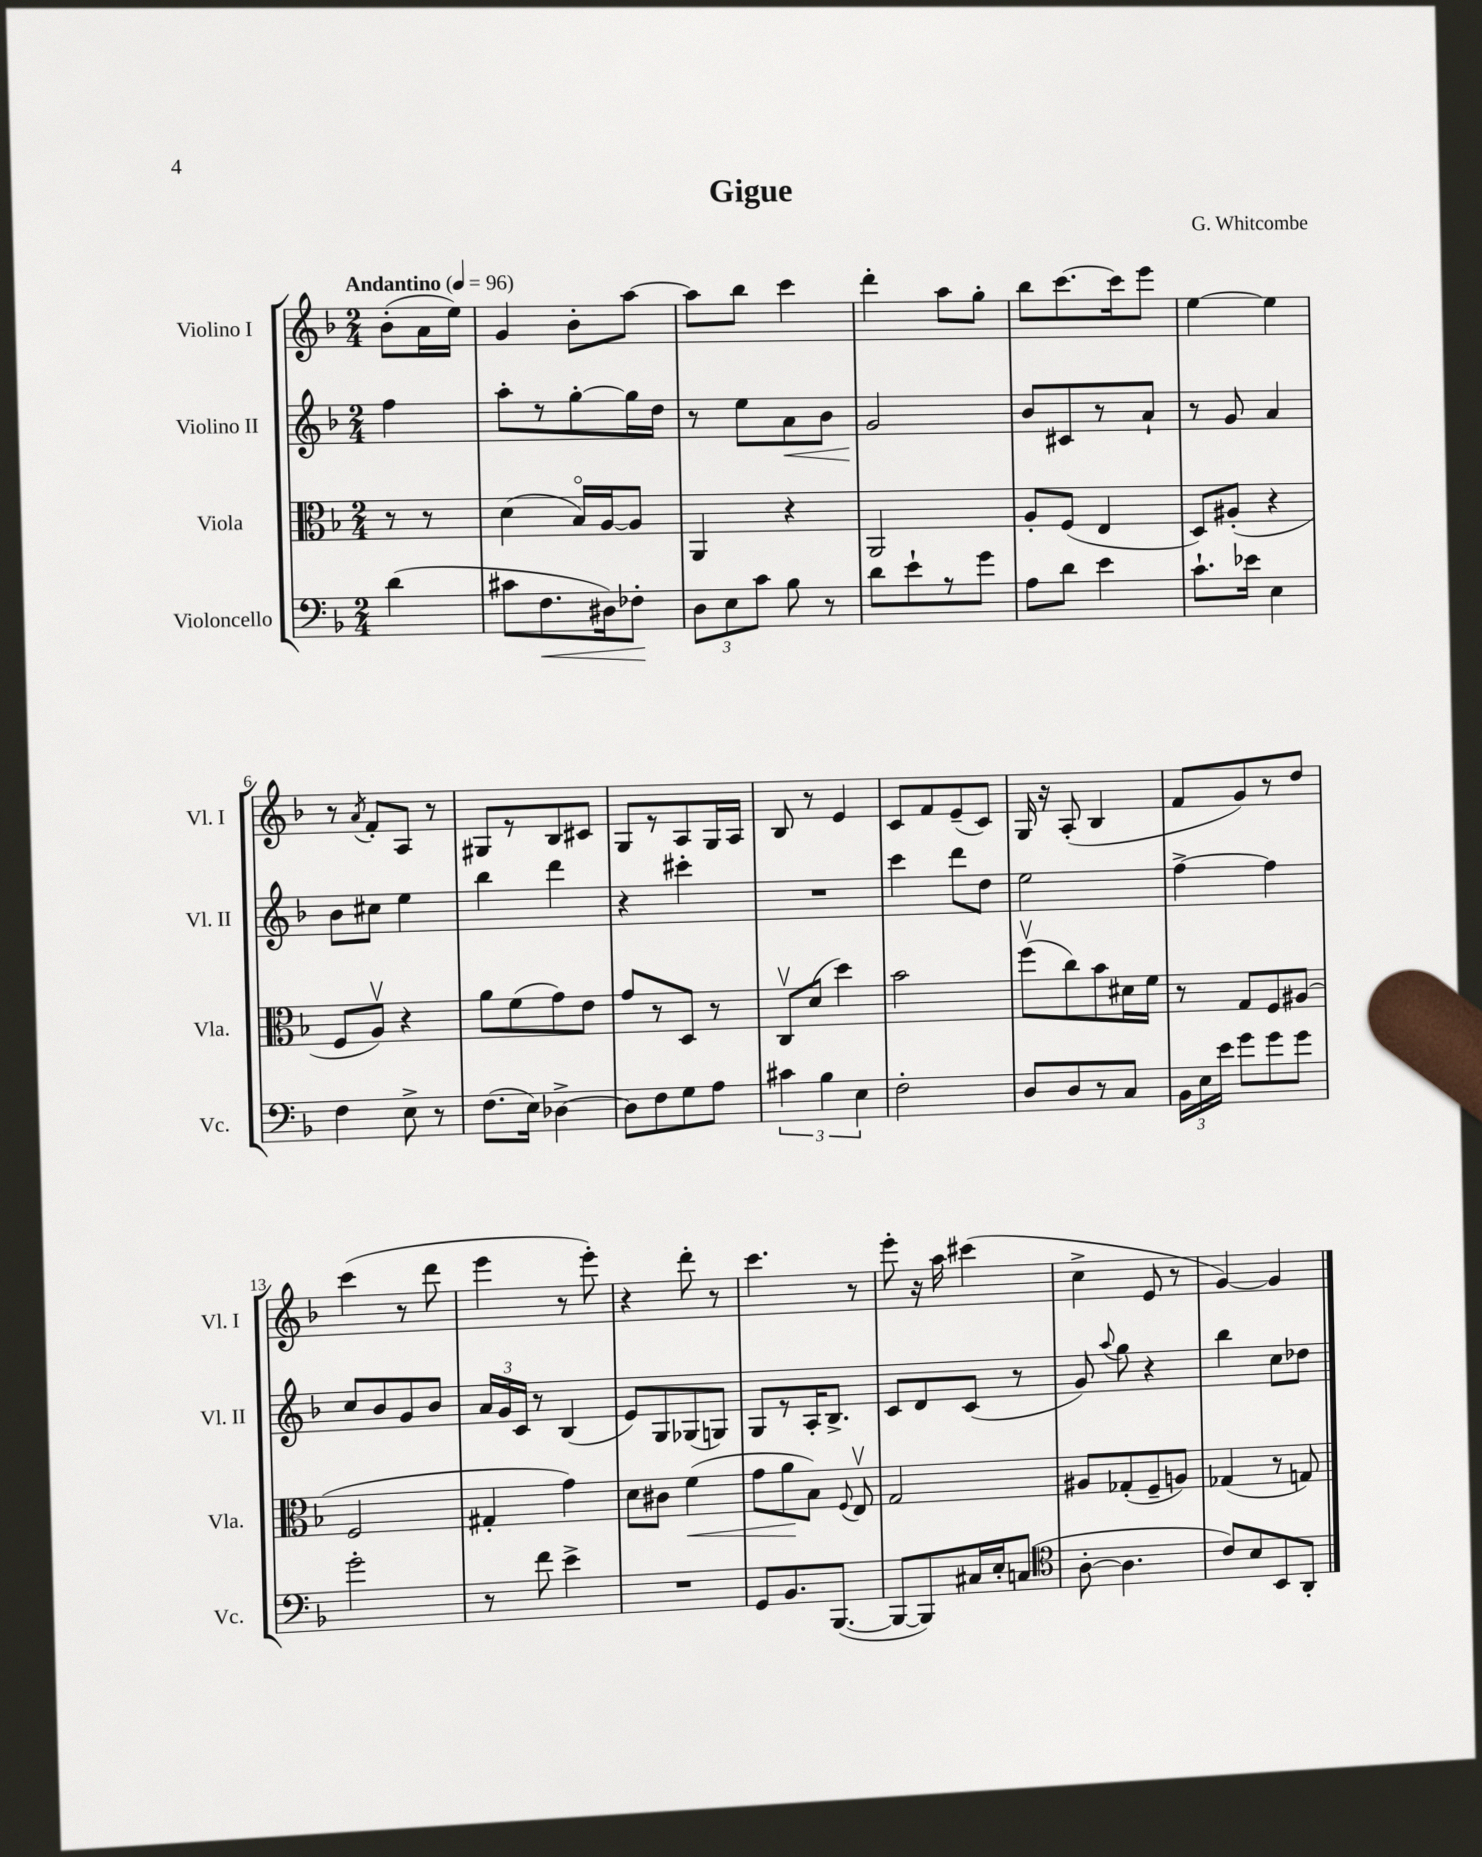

**kern	**kern	**kern	**kern
*staff4	*staff3	*staff2	*staff1
*clefF4	*clefC3	*clefG2	*clefG2
*k[b-]	*k[b-]	*k[b-]	*k[b-]
*M2/4	*M2/4	*M2/4	*M2/4
*MM96	*MM96	*MM96	*MM96
(4d	8r	4ff	(8b-'
.	8r	.	16a
.	.	.	16ee)
=	=	=	=
8c#	(4d	8aa'	4g
8.F	.	8r	.
.	16B-o)	[8gg'	8b-'
16D#)	[16A	.	.
8F-'	8A]	16gg]	[8aa
.	.	16dd	.
=	=	=	=
12D	4AA	8r	8aa]
12E	.	.	.
.	.	8ee	8bb-
12c	.	.	.
8B-	4r	8a	4ccc
8r	.	8b-	.
=	=	=	=
8d	2AA	2g	4ddd'
8e`	.	.	.
8r	.	.	8aa
8g	.	.	8gg'
=	=	=	=
8A	8A'	8b-	8bb-
8d	(8F	8c#	[8.ccc
4e	4E	8r	.
.	.	.	16ccc]
.	.	8a`	8eee
=	=	=	=
8.c`	8D)	8r	[4ee
.	(8A#'	8g	.
16e-	.	.	.
4E	4r	4a	4ee]
=	=	=	=
4F	8F	8b-	8r
.	.	.	8qa
.	8Av)	8cc#	8f'
8E^	4r	4ee	8A
8r	.	.	8r
=	=	=	=
(8.F	8a	4bb-	8G#
.	(8f	.	8r
16E)	.	.	.
[4D-^	8g)	4ddd	8B-
.	8e	.	8c#
=	=	=	=
8D-]	8g	4r	8G
8F	8r	.	8r
8G	8D	4ccc#'	8A
8A	8r	.	16G
.	.	.	16A
=	=	=	=
6c#	8Cv	2r	8B-
.	(8d	.	8r
6B-	.	.	.
.	4dd)	.	4e
6E	.	.	.
=	=	=	=
2F'	2b-	4ccc	8c
.	.	.	8f
.	.	8ddd	(8e~
.	.	8dd	8c)
=	=	=	=
8D	(8ffv	2ee	16G
.	.	.	16r
8D	8cc)	.	(8A'
8r	8b-	.	4B-
8C	16d#	.	.
.	16f	.	.
=	=	=	=
24BB-	8r	[4ff^	8f
24E	.	.	.
24e	.	.	.
8g	8G	.	8g)
8g	8F	4ff]	8r
8g	(8A#	.	8dd
=	=	=	=
2g'	2F	8cc	(4ccc
.	.	8b-	.
.	.	8g	8r
.	.	8b-	8ddd
=	=	=	=
8r	4G#'	24a	4eee
.	.	24g	.
.	.	24c	.
8f	.	8r	.
4e^	4g)	(4B-	8r
.	.	.	8eee')
=	=	=	=
2r	8d	8e)	4r
.	8c#	8G	.
.	(4f	(8G-	8ddd'
.	.	8G)	8r
=	=	=	=
8GG	8g	8G	4.ccc
8.BB-	8a	8r	.
.	8B-)	16A'	.
([8.BBB-	.	8.B-^	.
.	8qqF	.	.
.	8Ev	.	8r
=	=	=	=
8BBB-_	2G	8c	8eee'
8BBB-])	.	8d	16r
.	.	.	16aa
16C#	.	(8c	(4ccc#
16E'	.	.	.
(8C	.	8r	.
=	=	=	=
*clefC4	*	*	*
[8A'	8A#	8g)	4cc^
.	.	8qqaa	.
4.A]	(8G-'	8gg	.
.	8F~	4r	8e
.	8A)	.	8r
=	=	=	=
8c)	(4G-	4bb-	[4g)
8B-	.	.	.
8BB-	8r	8cc	4g]
8AA'	8G)	8dd-	.
==	==	==	==
*-	*-	*-	*-
